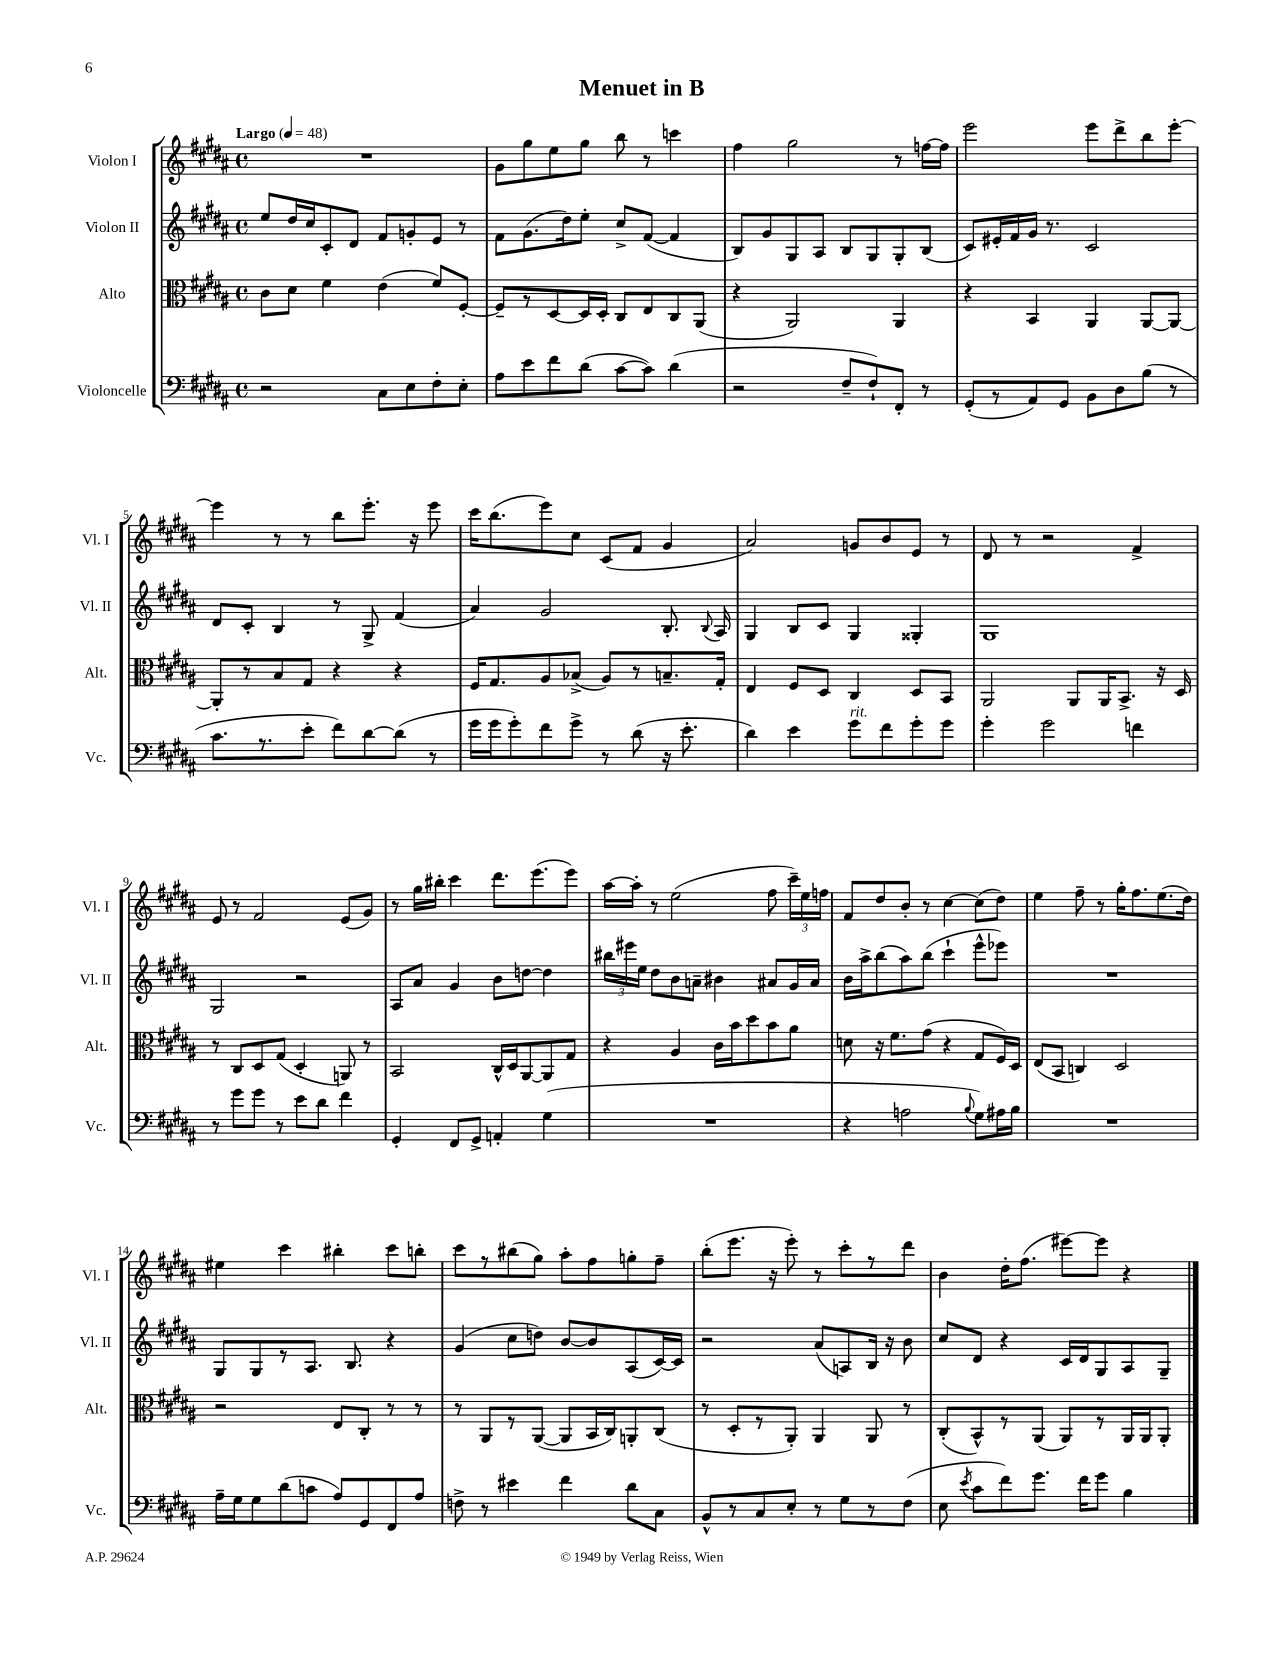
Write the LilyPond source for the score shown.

\header { title = "Menuet in B" }
<<
\new StaffGroup <<
\new Staff = "s0" \with { instrumentName = "Violon I" shortInstrumentName = "Vl. I" } {
    \clef treble \key b \major \defaultTimeSignature \time 4/4 \tempo "Largo" 4 = 48
    \autoBeamOff R1 |
    gis'8[ gis''8 e''8 gis''8] b''8 r8 c'''4 |
    fis''4 gis''2 r8 f''16[~ f''16] |
    e'''2 e'''8[ dis'''8-> b''8 e'''8]~-. |
    e'''4 r8 r8 b''8[ e'''8.]-. r16 e'''8 |
    cis'''16[ b''8.( e'''8) cis''8] cis'8[( fis'8] gis'4 |
    ais'2) g'8[ b'8 e'8] r8 |
    dis'8 r8 r2 fis'4-> |
    e'8 r8 fis'2 e'8[( gis'8]) |
    r8 gis''16[ bis''16]-. cis'''4 dis'''8.[ e'''8.( e'''8]) |
    ais''16[~ ais''16]-. r8 e''2( fis''8 \tuplet 3/2 { cis'''16[--) e''16 f''16] } |
    fis'8[ dis''8 b'8]-. r8 cis''4~ cis''8[( dis''8]) |
    e''4 fis''8-- r8 gis''16[-. fis''8. e''8.( dis''16]) |
    eis''4 cis'''4 bis''4-. cis'''8[ b''8]-. |
    cis'''8[ r8 bis''8( gis''8]) ais''8[-. fis''8 g''8-. fis''8]-- |
    b''8[-.( e'''8.] r16 e'''8-.) r8 cis'''8[-. r8 dis'''8] |
    b'4 dis''16[-. fis''8.]( eis'''8[~) eis'''8] r4 \bar "|." |
}
\new Staff = "s1" \with { instrumentName = "Violon II" shortInstrumentName = "Vl. II" } {
    \clef treble \key b \major \defaultTimeSignature \time 4/4
    \autoBeamOff e''8[ dis''16 cis''16 cis'8-. dis'8] fis'8[ g'8-. e'8] r8 |
    fis'8[ gis'8.( dis''16) e''8]-. cis''8[-> fis'8]~( fis'4 |
    b8[) gis'8 gis8 ais8] b8[ gis8 gis8-. b8]( |
    cis'8[) eis'16-. fis'16 gis'16] r8. cis'2 |
    dis'8[ cis'8]-. b4 r8 gis8-> fis'4( |
    ais'4) gis'2 b8.-. \appoggiatura { b8 } ais16 |
    gis4 b8[ cis'8] gis4 gisis4-. |
    gis1 |
    gis2 r2 |
    ais8[ ais'8] gis'4 b'8[ d''8]~ d''4 |
    \tuplet 3/2 { bis''16[ eis'''16 e''16] } dis''8[ b'8 a'8]-- bis'4 ais'8[ gis'16 ais'16] |
    b'16[ ais''16-> b''8( ais''8) b''8]( cis'''4-! e'''8[-^ ees'''8]) |
    R1 |
    gis8[ gis8 r8 ais8.] b8. r4 |
    gis'4( cis''8[ d''8]) b'8[~ b'8 ais8( cis'16~) cis'16] |
    r2 ais'8[( a8) b16] r16 b'8 |
    cis''8[ dis'8] r4 cis'16[ dis'16 gis8 ais8 gis8]-- \bar "|." |
}
\new Staff = "s2" \with { instrumentName = "Alto" shortInstrumentName = "Alt." } {
    \clef alto \key b \major \defaultTimeSignature \time 4/4
    \autoBeamOff cis'8[ dis'8] fis'4 e'4( fis'8[) fis8]~-. |
    fis8[-- r8 dis8~ dis16 dis16]-. cis8[ e8 cis8 ais,8]( |
    r4 ais,2) ais,4 |
    r4 b,4 ais,4 ais,8[~ ais,8]~ |
    ais,8[-. r8 b8 gis8] r4 r4 |
    fis16[ gis8. ais8 bes8]->( ais8[) r8 b8.-- gis16]-. |
    e4 fis8[ dis8] cis4 dis8[ b,8] |
    ais,2 ais,8[ ais,16 b,8.]-> r16 dis16 |
    r8 cis8[ dis8 gis8]( dis4-. a,8) r8 |
    b,2 cis16[-^ dis16 ais,8~ ais,8 gis8] |
    r4 ais4 cis'16[ b'16 dis''8 b'8 ais'8] |
    d'8 r16 fis'8.[ gis'8]( r4 gis8[ fis16) dis16] |
    e8[( b,8] c4) dis2 |
    r2 e8[ cis8]-. r8 r8 |
    r8 ais,8[ r8 ais,8]~( ais,8[ b,16 cis16) a,8-. cis8]( |
    r8 dis8[-. r8 ais,8]-.) ais,4 ais,8 r8 |
    cis8[-.( b,8-^) r8 ais,8]( ais,8[) r8 ais,16 ais,16 ais,8]-. \bar "|." |
}
\new Staff = "s3" \with { instrumentName = "Violoncelle" shortInstrumentName = "Vc." } {
    \clef bass \key b \major \defaultTimeSignature \time 4/4
    \autoBeamOff r2 cis8[ e8 fis8-. e8]-. |
    ais8[ e'8 fis'8 dis'8]( cis'8[~ cis'8]) dis'4( |
    r2 fis8[-- fis8-!) fis,8]-. r8 |
    gis,8[-.( r8 ais,8) gis,8] b,8[ dis8 b8]( r8 |
    cis'8.[ r8. e'8]-. fis'8[) dis'8~ dis'8]( r8 |
    gis'16[ gis'16 gis'8-.) fis'8 gis'8]-> r8 dis'8( r16 e'8.-. |
    dis'4) e'4 gis'8[^\markup { \italic "rit." } fis'8 gis'8-. gis'8] |
    gis'4-. gis'2 f'4 |
    r8 gis'8[ gis'8] r8 e'8[ dis'8] fis'4 |
    gis,4-. fis,8[ gis,8]-> a,4-. gis4( |
    R1 |
    r4 a2 \appoggiatura { b8 } gis8[) ais16 b16] |
    R1 |
    ais16[-- gis16 gis8 dis'8( c'8] ais8[) gis,8 fis,8 ais8] |
    f8-> r8 eis'4 fis'4 dis'8[ cis8] |
    b,8[-^ r8 cis8 e8]-. r8 gis8[ r8 fis8]( |
    e8 \acciaccatura { e'8 } cis'8[ fis'8) gis'8.] fis'16[ gis'8] b4 \bar "|." |
}
>>
>>
